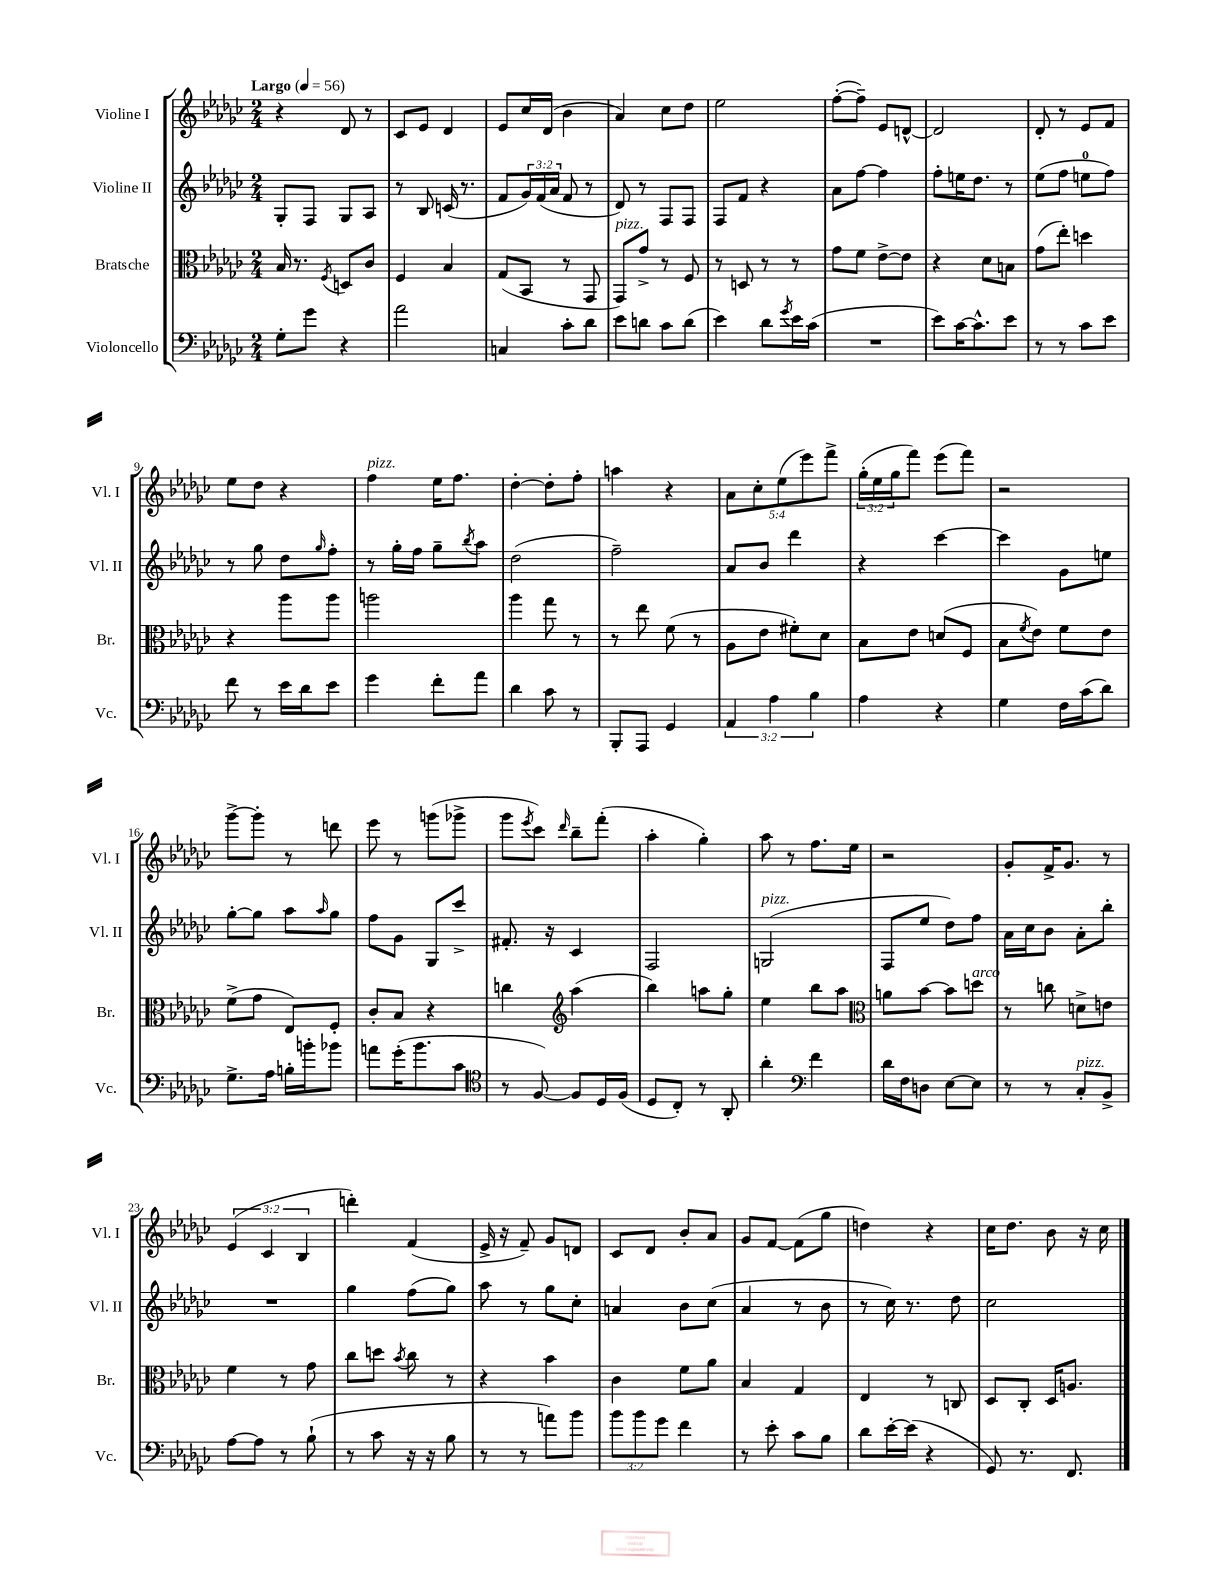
<<
\new StaffGroup <<
\new Staff = "s0" \with { instrumentName = "Violine I" shortInstrumentName = "Vl. I" } {
    \clef treble \key ges \major \numericTimeSignature \time 2/4 \override Staff.TupletNumber.text = #tuplet-number::calc-fraction-text \tempo "Largo" 4 = 56
    r4 des'8 r8 |
    ces'8 ees'8 des'4 |
    ees'8 ces''16 des'16( bes'4 |
    aes'4) ces''8 des''8 |
    ees''2 |
    f''8~-.( f''8--) ees'8 d'8~-^ |
    d'2 |
    des'8-. r8 ees'8 f'8 |
    ees''8 des''8 r4 |
    f''4^\markup { \italic "pizz." } ees''16 f''8. |
    des''4~-. des''8-. f''8-. |
    a''4 r4 |
    \tuplet 5/4 { aes'8 ces''8-. ees''8( ees'''8) f'''8-> } |
    \tuplet 3/2 { ges''16-.( ees''16 ges''16 } f'''8) ees'''8( f'''8) |
    r2 |
    ges'''8~-> ges'''8-. r8 d'''8 |
    ees'''8 r8 g'''8( ges'''8-> |
    ges'''8 \acciaccatura { ees'''8 } ces'''8) \grace { des'''16 } bes''8-- f'''8-.( |
    aes''4-. ges''4-.) |
    aes''8 r8 f''8. ees''16 |
    r2 |
    ges'8-. f'16-> ges'8. r8 |
    \tuplet 3/2 { ees'4( ces'4 bes4 } |
    d'''4-.) f'4( |
    ees'16-> r16 f'8--) ges'8 d'8 |
    ces'8 des'8 bes'8-. aes'8 |
    ges'8 f'8~ f'8( ges''8 |
    d''4) r4 |
    ces''16 des''8. bes'8 r16 ces''16 \bar "|." |
}
\new Staff = "s1" \with { instrumentName = "Violine II" shortInstrumentName = "Vl. II" } {
    \clef treble \key ges \major \numericTimeSignature \time 2/4 \override Staff.TupletNumber.text = #tuplet-number::calc-fraction-text
    ges8-. f8 ges8 aes8 |
    r8 bes8 c'16( r8. |
    f'8 \tuplet 3/2 { ges'16) f'16( aes'16 } f'8 r8 |
    des'8) r8 f8 f8 |
    f8 f'8 r4 |
    aes'8 f''8~ f''4 |
    f''8-. e''16 des''8. r8 |
    ees''8( f''8 e''8-0 f''8) |
    r8 ges''8 des''8 \grace { ges''16 } f''8-. |
    r8 ges''16-. f''16 ges''8-- \acciaccatura { bes''8 } aes''8 |
    des''2( |
    f''2--) |
    aes'8 bes'8 des'''4 |
    r4 ces'''4~ |
    ces'''4 ges'8 e''8 |
    ges''8~-. ges''8 aes''8 \grace { aes''16 } ges''8 |
    f''8 ges'8 ges8 ces'''8-> |
    fis'8.-. r16 ces'4 |
    f2 |
    g2^\markup { \italic "pizz." }( |
    f8 ees''8 des''8) f''8 |
    aes'16 ces''16 bes'8 aes'8-. bes''8-. |
    R2 |
    ges''4 f''8( ges''8) |
    aes''8 r8 ges''8 ces''8-. |
    a'4 bes'8 ces''8( |
    aes'4 r8 bes'8 |
    r8 ces''16) r8. des''8 |
    ces''2 \bar "|." |
}
\new Staff = "s2" \with { instrumentName = "Bratsche" shortInstrumentName = "Br." } {
    \clef alto \key ges \major \numericTimeSignature \time 2/4
    bes16 r8. \acciaccatura { f8 } d8 ces'8 |
    f4 bes4 |
    ges8( bes,8 r8 ges,8 |
    ges,8^\markup { \italic "pizz." }) ges'8-> r8 f8 |
    r8 d8 r8 r8 |
    ges'8 f'8 ees'8~-> ees'8 |
    r4 des'8 b8 |
    ges'8( ees''8-.) d''4 |
    r4 aes''8 aes''8 |
    a''2 |
    aes''4 ges''8 r8 |
    r8 ees''8 f'8( r8 |
    aes8 ees'8 fis'8-.) des'8 |
    bes8 ees'8 d'8( f8 |
    bes8 \acciaccatura { f'8 } ees'8) f'8 ees'8 |
    f'8->( ges'8 ees8) f8-. |
    ces'8-. bes8 r4 |
    c''4 \clef treble aes''4( |
    bes''4) a''8 ges''8-. |
    ees''4 bes''8 aes''8 |
    \clef alto a'8 bes'8~ bes'8 d''8^\markup { \italic "arco" } |
    r8 c''8 d'8-> e'8 |
    f'4 r8 ges'8 |
    ces''8 d''8 \acciaccatura { bes'8 } ces''8 r8 |
    r4 bes'4 |
    ces'4 f'8 aes'8 |
    bes4 ges4 |
    ees4 r8 c8 |
    des8 ces8-. des16 a8. \bar "|." |
}
\new Staff = "s3" \with { instrumentName = "Violoncello" shortInstrumentName = "Vc." } {
    \clef bass \key ges \major \numericTimeSignature \time 2/4 \override Staff.TupletNumber.text = #tuplet-number::calc-fraction-text
    ges8-. ges'8 r4 |
    aes'2 |
    c4 ces'8-. des'8 |
    ees'8 d'8 ces'8 d'8( |
    ees'4) des'8 \acciaccatura { ges'8 } ees'16 ces'16( |
    R2 |
    ees'8) ces'16~ ces'8.-^ ees'8 |
    r8 r8 ces'8 ees'8 |
    f'8 r8 ees'16 des'16 ees'8 |
    ges'4 f'8-. aes'8 |
    des'4 ces'8 r8 |
    bes,,8-. aes,,8 ges,4 |
    \tuplet 3/2 { aes,4 aes4 bes4 } |
    aes4 r4 |
    ges4 f16 ces'16( des'8) |
    ges8.-> aes16 b16-. b'16-. bes'8 |
    a'8 ges'16-.( bes'8. ces'8 |
    \clef tenor r8 f8~) f8 des16 f16( |
    des8 ces8-.) r8 aes,8-. |
    aes'4-. \clef bass f'4 |
    des'16 f16 d8 ees8~ ees8 |
    r8 r8 ces8-.^\markup { \italic "pizz." } bes,8-> |
    aes8~ aes8 r8 bes8-!( |
    r8 ces'8 r16 r16 bes8 |
    r8 r8 a'8) bes'8 |
    \tuplet 3/2 { bes'8 bes'8 ges'8 } f'4 |
    r8 ees'8-. ces'8 bes8 |
    des'8 ees'16~-. ees'16( r4 |
    ges,8) r8. f,8. \bar "|." |
}
>>
>>
